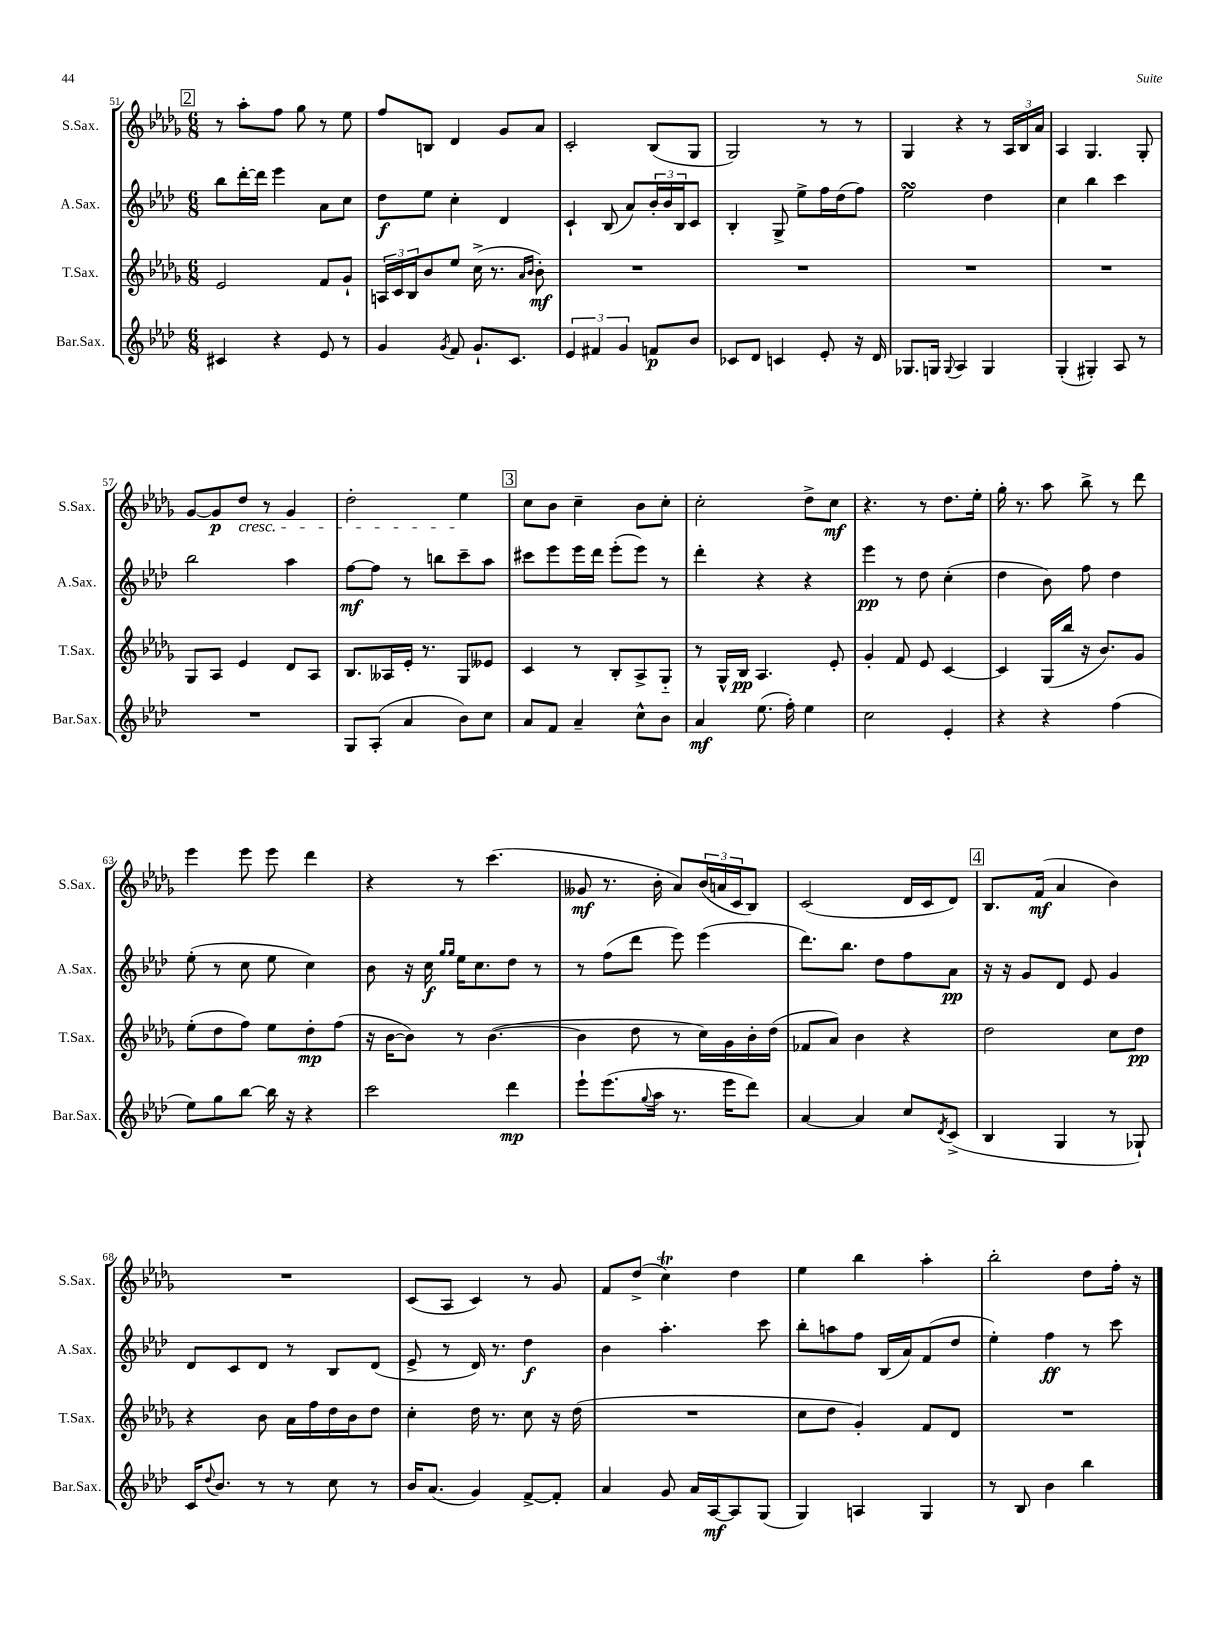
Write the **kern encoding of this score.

**kern	**dynam	**kern	**dynam	**kern	**dynam	**kern	**dynam
*part4	*part4	*part3	*part3	*part2	*part2	*part1	*part1
*staff4	*staff4	*staff3	*staff3	*staff2	*staff2	*staff1	*staff1
*I"Bar.Sax.	*	*I"T.Sax.	*	*I"A.Sax.	*	*I"S.Sax.	*
*I'Bar.Sax.	*	*I'T.Sax.	*	*I'A.Sax.	*	*I'S.Sax.	*
*clefG2	*	*clefG2	*	*clefG2	*	*clefG2	*
*k[b-e-a-d-]	*	*k[b-e-a-d-g-]	*	*k[b-e-a-d-]	*	*k[b-e-a-d-g-]	*
*M6/8	*	*M6/8	*	*M6/8	*	*M6/8	*
!!LO:REH:place=s1:t=2
=51	=51	=51	=51	=51	=51	=51	=51
4c#X/	.	2e-/	.	8bb-\L	.	8r	.
.	.	.	.	[16ddd-'\L	.	8aa-'\L	.
.	.	.	.	16ddd-\JJ]	.	.	.
4r	.	.	.	4eee-\	.	8ff\J	.
.	.	.	.	.	.	8gg-\	.
8e-/	.	8f/L	.	8a-\L	.	8r	.
8r	.	8g-`/J	.	8cc\J	.	8ee-\	.
=52	=52	=52	=52	=52	=52	=52	=52
4g/	.	24An/LL	.	8dd-\L	f	8ff/L	.
.	.	24c/	.	.	.	.	.
.	.	24B-/J	.	.	.	.	.
.	.	8b-/	.	8ee-\J	.	8Bn/J	.
8qg/	.	.	.	.	.	.	.
8f/	.	8ee-/J	.	4cc'\	.	4d-/	.
8.g`/L	.	(16cc^\	.	.	.	.	.
.	.	8.r	.	.	.	.	.
.	.	.	.	4d-/	.	8g-/L	.
8.c/J	.	.	.	.	.	.	.
.	.	16qqa-/LL	.	.	.	.	.
.	.	16qqb-/JJ	.	.	.	.	.
.	.	8b-'\)	mf	.	.	8a-/J	.
=53	=53	=53	=53	=53	=53	=53	=53
6e-/	.	2.r	.	4c`/	.	2c'/	.
6f#X/	.	.	.	.	.	.	.
.	.	.	.	(8B-/	.	.	.
6g/	.	.	.	.	.	.	.
.	.	.	.	8a-/L)	.	.	.
8fn/L	p	.	.	24b-'/L	.	(8B-/L	.
.	.	.	.	24b-/	.	.	.
.	.	.	.	24B-/J	.	.	.
8b-/J	.	.	.	8c/J	.	8G-/J	.
=54	=54	=54	=54	=54	=54	=54	=54
8c-X/L	.	2.r	.	4B-'/	.	2G-/)	.
8d-/J	.	.	.	.	.	.	.
4cn/	.	.	.	8G^/	.	.	.
.	.	.	.	8ee-^\L	.	.	.
8e-'/	.	.	.	16ff\L	.	8r	.
.	.	.	.	(16dd-\J	.	.	.
16r	.	.	.	8ff\J)	.	8r	.
16d-/	.	.	.	.	.	.	.
=55	=55	=55	=55	=55	=55	=55	=55
8.G-X/L	.	2.r	.	2ee-sSSS\	.	4G-/	.
16Gn/Jk	.	.	.	.	.	.	.
8qqG/	.	.	.	.	.	.	.
4A-/	.	.	.	.	.	4r	.
4G/	.	.	.	4dd-\	.	8r	.
.	.	.	.	.	.	24A-/LL	.
.	.	.	.	.	.	24B-/	.
.	.	.	.	.	.	24a-/JJ	.
=56	=56	=56	=56	=56	=56	=56	=56
(4G'/	.	2.r	.	4cc\	.	4A-/	.
4G#X'/)	.	.	.	4bb-\	.	4.G-/	.
8A-/	.	.	.	4ccc\	.	.	.
8r	.	.	.	.	.	8G-'/	.
!!LO:LB:g=z
=57	=57	=57	=57	=57	=57	=57	=57
2.r	.	8G-/L	.	2bb-\	.	[8g-/L	.
.	.	8A-/J	.	.	.	8g-/]	p
!	!	!	!	!	!	!LO:TX:b:i:t=cresc.	!
.	.	4e-/	.	.	.	8dd-/J	.
.	.	.	.	.	.	8r	.
.	.	8d-/L	.	4aa-\	.	4g-/	.
.	.	8A-/J	.	.	.	.	.
=58	=58	=58	=58	=58	=58	=58	=58
8G/L	.	8.B-/L	.	[8ff\L	mf	2dd-'\	.
(8A-'/J	.	.	.	8ff\J]	.	.	.
.	.	16A--X/L	.	.	.	.	.
4a-/	.	16e-'/JJ	.	8r	.	.	.
.	.	8.r	.	.	.	.	.
.	.	.	.	8bbn\L	.	.	.
8b-\L)	.	8G-/L	.	8ccc~\	.	4ee-\	.
8cc\J	.	8e--X/J	.	8aa-\J	.	.	.
!!LO:REH:place=s1:t=3
=59	=59	=59	=59	=59	=59	=59	=59
8a-/L	.	4c/	.	8ccc#X\L	.	8cc\L	.
8f/J	.	.	.	8eee-\	.	8b-\J	.
4a-~/	.	8r	.	16eee-\L	.	4cc~\	.
.	.	.	.	16ddd-\JJ	.	.	.
.	.	8B-'/L	.	(8eee-'\L	.	.	.
8cc^^\L	.	8A-^/	.	8eee-\J)	.	8b-\L	.
8b-\J	.	8G-/J	.	8r	.	8cc'\J	.
=60	=60	=60	=60	=60	=60	=60	=60
4a-/	mf	8r	.	4ddd-'\	.	2cc'\	.
.	.	16G-^^/LL	.	.	.	.	.
.	.	16B-/JJ	pp	.	.	.	.
(8.ee-\	.	4.A-/	.	4r	.	.	.
16ff'\)	.	.	.	.	.	.	.
4ee-\	.	.	.	4r	.	8dd-^\L	.
.	.	8e-'/	.	.	.	8cc\J	mf
=61	=61	=61	=61	=61	=61	=61	=61
2cc\	.	4g-'/	.	4eee-\	pp	4.r	.
.	.	8f/	.	8r	.	.	.
.	.	8e-/	.	8dd-\	.	8r	.
4e-'/	.	[4c/	.	(4cc'\	.	8.dd-\L	.
.	.	.	.	.	.	16ee-'\Jk	.
=62	=62	=62	=62	=62	=62	=62	=62
4r	.	4c/]	.	4dd-\	.	16gg-'\	.
.	.	.	.	.	.	8.r	.
4r	.	(16G-/LL	.	8b-\)	.	8aa-\	.
.	.	16bb-/JJ	.	.	.	.	.
.	.	16r	.	8ff\	.	8bb-^\	.
.	.	8.b-/L)	.	.	.	.	.
(4ff\	.	.	.	4dd-\	.	8r	.
.	.	8g-/J	.	.	.	8ddd-\	.
!!LO:LB:g=z
=63	=63	=63	=63	=63	=63	=63	=63
8ee-\L)	.	(8ee-'\L	.	(8ee-'\	.	4eee-\	.
8gg\	.	8dd-\	.	8r	.	.	.
[8bb-\J	.	8ff\J)	.	8cc\	.	8eee-\	.
16bb-\]	.	8ee-\L	.	8ee-\	.	8eee-\	.
16r	.	.	.	.	.	.	.
4r	.	8dd-'\	mp	4cc\)	.	4ddd-\	.
.	.	(8ff\J	.	.	.	.	.
=64	=64	=64	=64	=64	=64	=64	=64
2ccc\	.	16r	.	8b-\	.	4r	.
.	.	[16b-\KL	.	.	.	.	.
.	.	8b-\J])	.	16r	.	.	.
.	.	.	.	16cc\	f	.	.
.	.	.	.	16qqgg/LL	.	.	.
.	.	.	.	16qqgg/JJ	.	.	.
.	.	8r	.	16ee-\KL	.	8r	.
.	.	.	.	8.cc\	.	.	.
.	.	([4.b-\	.	.	.	(4.ccc\	.
4ddd-\	mp	.	.	8dd-\J	.	.	.
.	.	.	.	8r	.	.	.
=65	=65	=65	=65	=65	=65	=65	=65
8eee-`\L	.	4b-\]	.	8r	.	8g--X/	mf
(8.eee-\	.	.	.	(8ff\L	.	8.r	.
.	.	8dd-\	.	8ddd-\J	.	.	.
8qqgg/	.	.	.	.	.	.	.
16aa-\Jk	.	.	.	.	.	16b-'\	.
8.r	.	8r	.	8eee-\)	.	8a-/L)	.
.	.	16cc\LL)	.	(4eee-\	.	(24b-/L	.
.	.	.	.	.	.	24an/	.
16eee-\KL	.	16g-\	.	.	.	.	.
.	.	.	.	.	.	24c/J	.
8ddd-\J)	.	16b-'\	.	.	.	8B-/J)	.
.	.	(16dd-\JJ	.	.	.	.	.
=66	=66	=66	=66	=66	=66	=66	=66
[4a-/	.	8f-X/L	.	8.ddd-\L)	.	(2c/	.
.	.	8a-/J)	.	.	.	.	.
.	.	.	.	8.bb-\J	.	.	.
4a-/]	.	4b-\	.	.	.	.	.
.	.	.	.	8dd-\L	.	.	.
8cc/L	.	4r	.	8ff\	.	16d-/LL	.
.	.	.	.	.	.	16c/J	.
8qd-/	.	.	.	.	.	.	.
(8c^/J	.	.	.	8a-\J	pp	8d-/J)	.
!!LO:REH:place=s1:t=4
=67	=67	=67	=67	=67	=67	=67	=67
4B-/	.	2dd-\	.	16r	.	8.B-/L	.
.	.	.	.	16r	.	.	.
.	.	.	.	8g/L	.	.	.
.	.	.	.	.	.	(16f/Jk	mf
4G/	.	.	.	8d-/J	.	4a-/	.
.	.	.	.	8e-/	.	.	.
8r	.	8cc\L	.	4g/	.	4b-\)	.
8G-X`/)	.	8dd-\J	pp	.	.	.	.
!!LO:LB:g=z
=68	=68	=68	=68	=68	=68	=68	=68
16c/KL	.	4r	.	8d-/L	.	2.r	.
8qqdd-/	.	.	.	.	.	.	.
8.b-/J	.	.	.	.	.	.	.
.	.	.	.	8c/	.	.	.
8r	.	8b-\	.	8d-/J	.	.	.
8r	.	16a-\LL	.	8r	.	.	.
.	.	16ff\	.	.	.	.	.
8cc\	.	16dd-\	.	8B-/L	.	.	.
.	.	16b-\J	.	.	.	.	.
8r	.	8dd-\J	.	(8d-/J	.	.	.
=69	=69	=69	=69	=69	=69	=69	=69
16b-/KL	.	4cc'\	.	8e-^/	.	(8c/L	.
(8.a-/J	.	.	.	.	.	.	.
.	.	.	.	8r	.	8A-/J	.
4g/)	.	16dd-\	.	16d-/)	.	4c/)	.
.	.	8.r	.	8.r	.	.	.
[8f^/L	.	8cc\	.	4dd-\	f	8r	.
8f'/J]	.	16r	.	.	.	8g-/	.
.	.	(16dd-\	.	.	.	.	.
=70	=70	=70	=70	=70	=70	=70	=70
4a-/	.	2.r	.	4b-\	.	8f/L	.
.	.	.	.	.	.	(8dd-^/J	.
8g/	.	.	.	4.aa-'\	.	4cct\)	.
16a-/LL	.	.	.	.	.	.	.
[16A-/J	mf	.	.	.	.	.	.
8A-/]	.	.	.	.	.	4dd-\	.
(8G/J	.	.	.	8ccc\	.	.	.
=71	=71	=71	=71	=71	=71	=71	=71
4G/)	.	8cc\L	.	8bb-'\L	.	4ee-\	.
.	.	8dd-\J	.	8aan\	.	.	.
4An/	.	4g-'/)	.	8ff\J	.	4bb-\	.
.	.	.	.	(16B-/LL	.	.	.
.	.	.	.	16a-/J)	.	.	.
4G/	.	8f/L	.	(8f/	.	4aa-'\	.
.	.	8d-/J	.	8dd-/J	.	.	.
=72	=72	=72	=72	=72	=72	=72	=72
8r	.	2.r	.	4ee-'\)	.	2bb-'\	.
8B-/	.	.	.	.	.	.	.
4b-\	.	.	.	4ff\	ff	.	.
4bb-\	.	.	.	8r	.	8dd-\L	.
.	.	.	.	8ccc\	.	16ff'\Jk	.
.	.	.	.	.	.	16r	.
==	==	==	==	==	==	==	==
*-	*-	*-	*-	*-	*-	*-	*-
